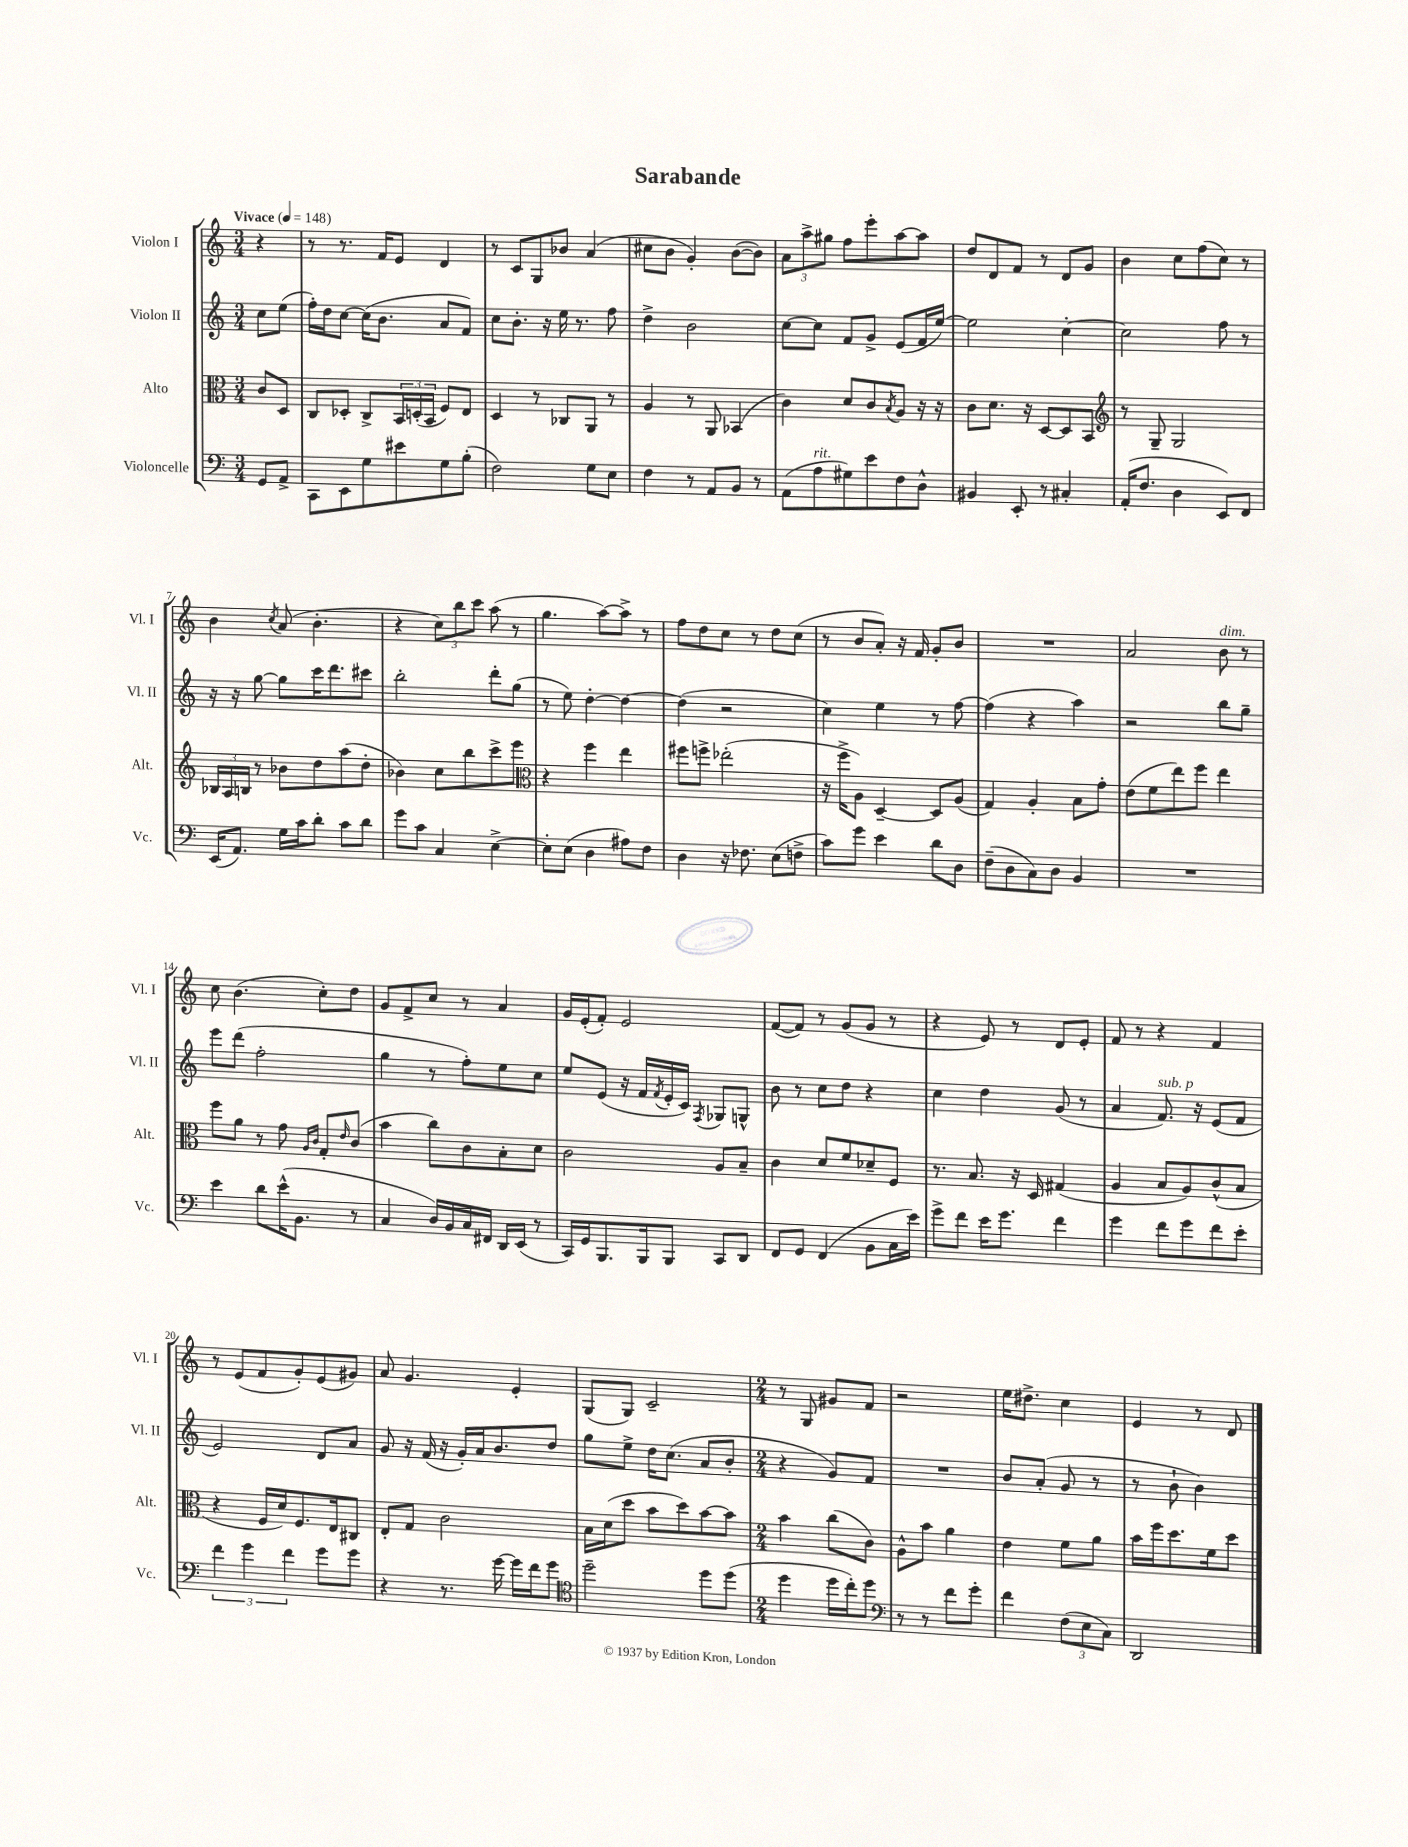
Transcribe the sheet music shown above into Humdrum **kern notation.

**kern	**kern	**kern	**kern
*part4	*part3	*part2	*part1
*staff4	*staff3	*staff2	*staff1
*I"Violoncelle	*I"Alto	*I"Violon II	*I"Violon I
*I'Vc.	*I'Alt.	*I'Vl. II	*I'Vl. I
*clefF4	*clefC3	*clefG2	*clefG2
*k[]	*k[]	*k[]	*k[]
*M3/4	*M3/4	*M3/4	*M3/4
*MM148	*MM148	*MM148	*MM148
=	=	=	=
!	!	!	!LO:TX:a:B:t=Vivace
8GG/L	8c/L	8cc\L	4r
8AA^/J	8D/J	(8ee\J	.
=1	=1	=1	=1
8CC\L	8C/L	16ff'\LL)	8r
.	.	16dd\J	.
8EE\	8D-X'/J	[8cc\J	8.r
8G\	8C^/L	(16cc\KL]	.
.	.	8.b\J	16f/KL
8e#X\	24BB/L	.	8e/J
.	(24Dn'/	.	.
.	24BB/JJ	.	.
8G\	8F/L)	8a/L	4d/
(8B'\J	8E/J	8f/J)	.
=2	=2	=2	=2
2F\)	4D/	8cc\L	8r
.	.	8.b'\J	8c/L
.	8r	.	8G/
.	.	16r	.
.	8C-X/L	16ee\	8b-X/J
.	.	8.r	.
8G\L	8AA/J	.	(4a/
8E\J	8r	8ff\	.
=3	=3	=3	=3
4F\	4A/	4dd^\	8cc#X\L
.	.	.	8b\J
8r	8r	2b\	4g'/)
8AA/L	8AA/	.	.
8BB/J	(4BB-X/	.	([8b\L
8r	.	.	8b\J])
=4	=4	=4	=4
(8AA\L	4c\)	[8cc\L	12a\L
.	.	.	12aa^\
!LO:TX:a:i:t=rit.	!	!	!
8A\	.	8cc\J]	.
.	.	.	12gg#X\J
8G#X\)	8d/L	8f/L	8ff\L
8e\	8c/	8g^/J	8eee'\
.	8qB/	.	.
8F\	8A/J	(8e/L	[8aa\
8D^^\J	16r	16f/L	8aa\J]
.	16r	[16ee/JJ)	.
=5	=5	=5	=5
4BB#X/	8c\L	2ee\]	8dd/L
.	8.d\J	.	8d/
8EE'/	.	.	8f/J
.	16r	.	.
8r	[8D/L	.	8r
4C#X'/	8D/]	[4cc'\	8d/L
.	8BB/J	.	8g/J
=6	=6	=6	=6
*	*clefG2	*	*
(16AA'/KL	8r	2cc\]	4b\
8.F/J	.	.	.
.	8G~/	.	.
4D\	2G/	.	8cc\L
.	.	.	(8ff\
8EE/L)	.	8ff\	8cc\J)
8FF/J	.	8r	8r
!!LO:LB:g=z
=7	=7	=7	=7
(16EE/KL	24B-X/LL	16r	4b\
.	24A/	.	.
8.AA/J)	.	16r	.
.	24Bn/JJ	.	.
.	8r	[8gg\	.
.	.	.	8qcc/
16G\LL	8b-X\L	8gg\L]	(8a/
16c\J	.	.	.
8d'\J	8dd\	16ccc\K	4.b'\
.	.	8.ddd\	.
8c\L	(8aa\	.	.
8d\J	8dd'\J	8ccc#X\J	.
=8	=8	=8	=8
8g\L	4b-X\)	2bb'\	4r
8c\J	.	.	.
4C/	8cc\L	.	12cc\L)
.	.	.	12bb\
.	8bb\	.	.
.	.	.	12ccc\J
[4E^\	8ccc^\	8ddd'\L	(8aa\
.	8eee\J	(8gg\J	8r
=9	=9	=9	=9
*	*clefC3	*	*
8E'\L]	4r	8r	4.gg\
(8E\J	.	8ee\)	.
4D\	4ff\	[4dd'\	.
.	.	.	[8aa\L)
8A#X\L)	4ee\	4dd\_	8aa^\J]
8F\J	.	.	8r
=10	=10	=10	=10
4D\	8ff#X\L	(4dd\]	8ff\L
.	8ffn^\J	.	8dd\
16r	(2ee-X'\	2r	8cc\J
8.F-X\	.	.	.
.	.	.	8r
(8E\L	.	.	8dd\L
8Fn^\J	.	.	(8cc\J
=11	=11	=11	=11
8c\L)	16r	4cc\)	8r
.	16ff^\KL	.	.
8g\J	8A\J)	.	8b/L
4e\	[4D~/	4ee\	8a'/J)
.	.	.	16r
.	.	.	16f/
8d\L	8D/L]	8r	8g'/L
8D\J	(8A/J	[8ff\	8b/J
=12	=12	=12	=12
(8F~\L	4G/)	(4ff\]	2.r
8D\	.	.	.
8C\)	4A'/	4r	.
8D\J	.	.	.
4BB/	8B\L	4aa\)	.
.	8g'\J	.	.
=13	=13	=13	=13
2.r	(8e\L	2r	2a/
.	8f\	.	.
.	8ee\)	.	.
.	8ff\J	.	.
!	!	!	!LO:TX:a:i:t=dim.
.	4ee\	8bb\L	8b\
.	.	8gg~\J	8r
!!LO:LB:g=z
=14	=14	=14	=14
4e\	8ff\L	8eee\L	8cc\
.	8a\J	(8ddd\J	(4.b\
8d\L	8r	2ff'\	.
(16e^^\K	8g\	.	.
8.BB\J	.	.	.
.	16qqA/LL	.	.
.	16qqc/JJ	.	.
.	8G'/L	.	8cc'\L)
.	16qqe/	.	.
8r	(8c/J	.	8dd\J
=15	=15	=15	=15
4C/	4b\	4gg\	8g/L
.	.	.	8f^/
16D/LL)	8cc\L)	8r	8cc/J
16BB/	.	.	.
16C/	8c\	8ff'\L)	8r
16FF#X/JJ	.	.	.
16DD/LL	8B'\	8ee\	4a/
(16EE/JJ	.	.	.
8r	8d\J	8cc\J	.
=16	=16	=16	=16
16CC/LL)	2c\	8ee/L	16g/LL
16GG/J	.	.	(16e'/J
8.BBB/	.	(8e/J	8f'/J)
.	.	16r	2e/
16BBB/k	.	16f/LL	.
.	.	8qf/	.
8BBB/J	.	16e'/	.
.	.	16c/JJ)	.
.	.	8qF/	.
8CC/L	8A/L	8G-X/L	.
8DD/J	8B~/J	8Gn^^/J	.
=17	=17	=17	=17
8FF/L	4c\	8b\	([8f/L
8GG/J	.	8r	8f/J])
(4FF/	8d/L	8cc\L	8r
.	8f/	8dd\J	(8g/L
8BB\L	8d-X~/	4r	8g/J
16C\L	8F/J	.	8r
16e\JJ)	.	.	.
=18	=18	=18	=18
8g^\L	8.r	4cc\	4r
8f\J	.	.	.
.	8.B/	.	.
16e\KL	.	4dd\	8e/)
8.g\J	.	.	.
.	16r	.	8r
.	16D/	.	.
4f\	(4G#X/	(8g/	8d/L
.	.	8r	8e'/J
=19	=19	=19	=19
4g\	4A/	4a/	8f/
.	.	.	8r
!	!	!LO:TX:a:i:t=sub. p	!
8f\L	8B/L	8.f/)	4r
8g\	8A/)	.	.
.	.	16r	.
8f\	(8c^^/	(8e/L	4f/
8e'\J	8B/J	8f/J	.
!!LO:LB:g=z
=20	=20	=20	=20
6f\	4r	2e/)	8r
.	.	.	(8e/L
6g\	.	.	.
.	16F/LL	.	8f/
.	16d/J)	.	.
6f\	.	.	.
.	8.F/	.	8g'/)
8g\L	.	8d/L	(8e/
.	16E/k	.	.
8g\J	8C#X/J	8a/J	8g#X/J)
=21	=21	=21	=21
4r	8E'/L	8g/	8a/
.	8G/J	16r	4.g/
.	.	(16f/	.
8.r	2c\	16r	.
.	.	16g'/LL)	.
.	.	16a/J	.
[16g\	.	8.b/	.
16g\LL]	.	.	4e'/
16f\J	.	.	.
8g\J	.	8dd/J	.
=22	=22	=22	=22
*clefC4	*	*	*
2dd~\	16B\LL	8gg\L	(8G/L
.	(16d\J	.	.
.	8dd\J	8ee^\J	8G/J)
.	8b\L	16dd\KL	2c~/
.	.	(8.cc\J	.
.	8dd\)	.	.
8dd\L	[8b\	8a/L	.
(8dd\J	8b\J]	8b'/J	.
=23	=23	=23	=23
*M2/4	*M2/4	*M2/4	*M2/4
4dd\	4b\	4r	8r
.	.	.	8G/
16dd\LL	(8cc\L	8g/L)	8g#X/L
16cc'\J)	.	.	.
8dd\J	8c\J)	8f/J	8f/J
=24	=24	=24	=24
*clefF4	*	*	*
8r	8A^^\L	2r	2r
8r	8b\J	.	.
8f\L	4a\	.	.
8g'\J	.	.	.
=25	=25	=25	=25
4f\	4e\	8b/L	16ee\KL
.	.	.	8.dd#X^\J
.	.	(8a'/J	.
(12F\L	8f\L	8g/	4cc\
12E\	.	.	.
.	8a\J	8r	.
12C\J)	.	.	.
=26	=26	=26	=26
2DD/	16b\LL	8r	4e/
.	16ff\J	.	.
.	8.dd\	8b`\	.
.	.	4b\)	8r
.	16f\k	.	.
.	8dd\J	.	8d/
==	==	==	==
*-	*-	*-	*-
